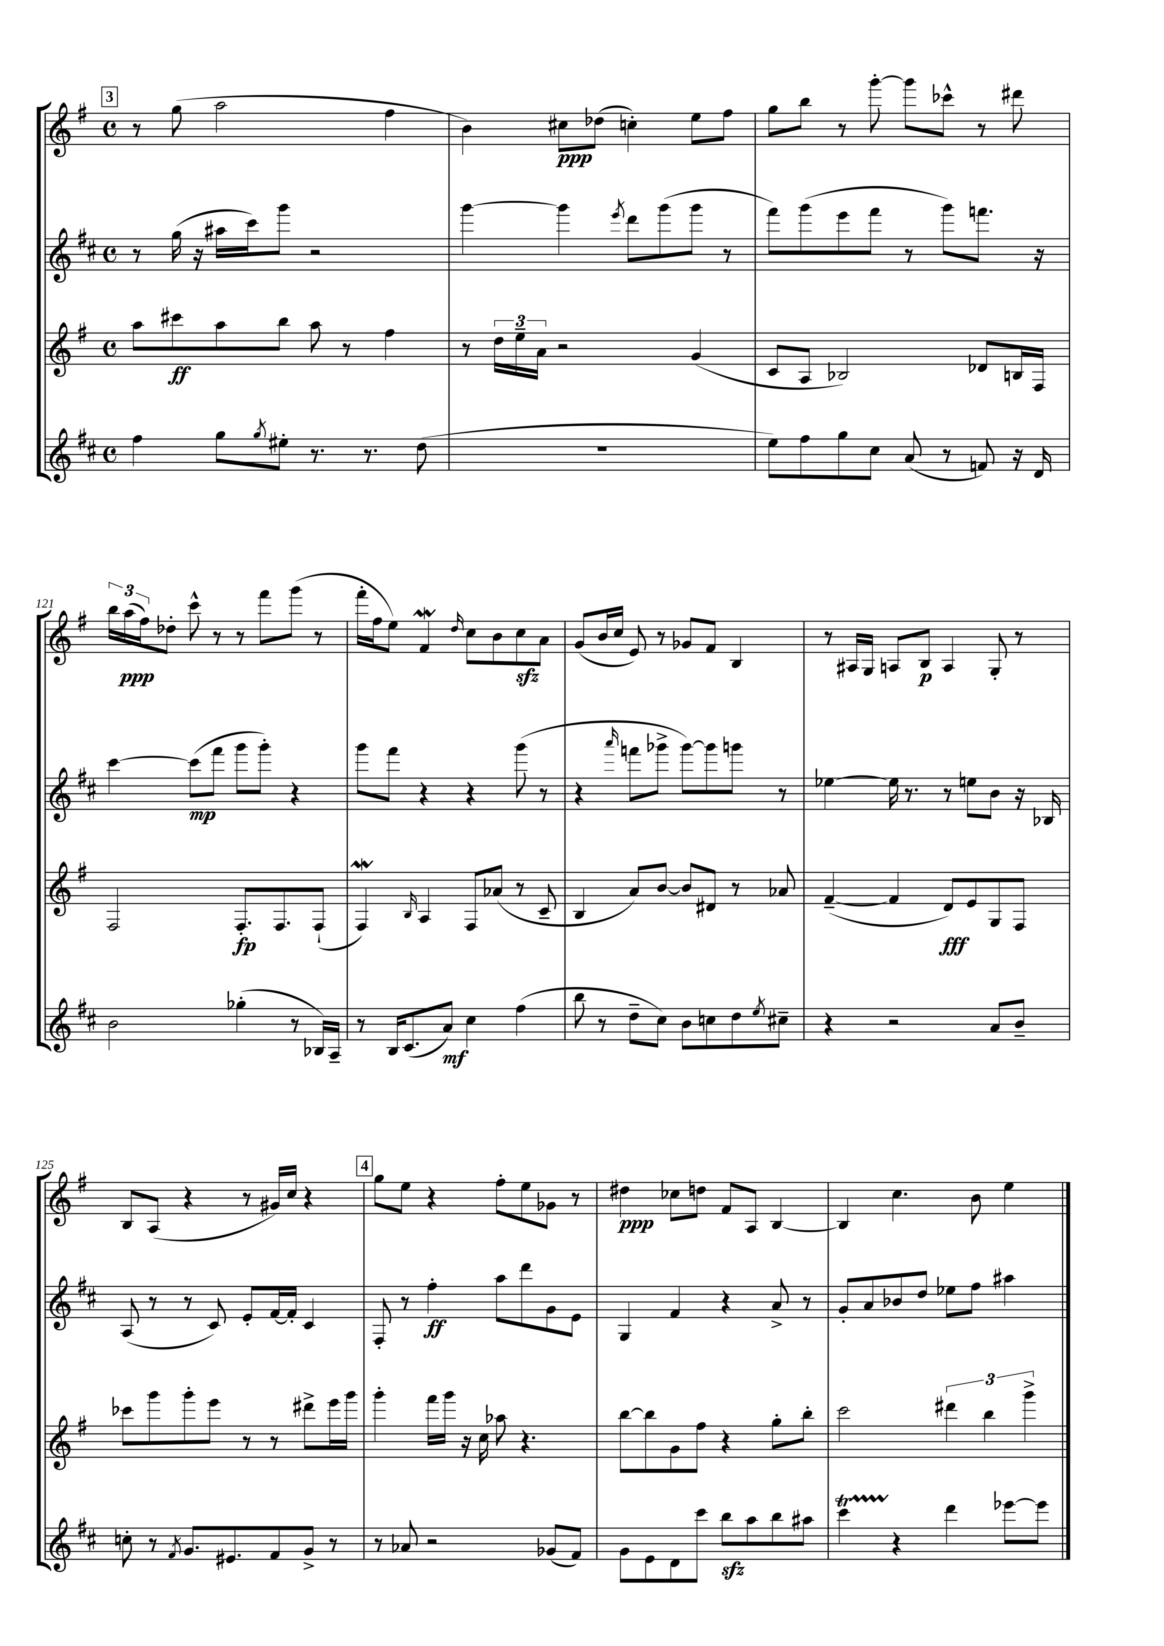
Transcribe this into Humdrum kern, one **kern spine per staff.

**kern	**kern	**kern	**kern
*staff4	*staff3	*staff2	*staff1
*clefG2	*clefG2	*clefG2	*clefG2
*k[f#c#]	*k[f#]	*k[f#c#]	*k[f#]
*M4/4	*M4/4	*M4/4	*M4/4
*met(c)	*met(c)	*met(c)	*met(c)
4ff#	8aa	8r	8r
.	8ccc#	(16gg	(8gg
.	.	16r	.
8gg	8aa	16aa#	2aa
.	.	16ccc#)	.
8qgg	.	.	.
8ee#'	8bb	8ggg	.
8.r	8aa	2r	.
.	8r	.	.
8.r	.	.	.
.	4ff#	.	4ff#
(8dd	.	.	.
=	=	=	=
1r	8r	[4ggg	4b)
.	24dd	.	.
.	24ee~	.	.
.	24a	.	.
.	2r	4ggg]	8cc#
.	.	.	(8dd-
.	.	8qeee	.
.	.	8ddd	4cc')
.	.	(8ggg	.
.	(4g	8ggg	8ee
.	.	8r	8ff#
=	=	=	=
8ee)	8c	8fff#)	8gg
8ff#	8A	(8ggg	8bb
8gg	2B-)	8eee	8r
8cc#	.	8fff#	[8ggg'
(8a	.	8r	8ggg]
8r	.	8ggg)	8ccc-^^
8f)	8d-	8.fff	8r
16r	16B	.	8ddd#
16d	16F#	16r	.
=	=	=	=
2b	2F#	[4ccc#	24bb
.	.	.	(24aa
.	.	.	24ff#)
.	.	.	8dd-'
.	.	(8ccc#]	8ccc^^
.	.	8fff#	8r
(4gg-'	8.F#'	8ggg	8r
.	.	8ggg')	8fff#
.	8.F#	.	.
8r	.	4r	(8ggg
16B-)	(8F#`	.	8r
16A~	.	.	.
=	=	=	=
8r	4F#)	8ggg	16fff#'
.	.	.	16ff#
16B	.	8fff#	8ee)
(8.c#	.	.	.
.	16qqB	.	.
.	4A	4r	4f#
8a)	.	.	.
.	.	.	16qqdd
4cc#	8F#	4r	8cc
.	(8a-	.	8b
(4ff#	8r	(8ggg	8cc
.	8c~	8r	8a
=	=	=	=
8bb	4B	4r	(8g
8r	.	.	16b
.	.	.	16cc
.	.	16qqaaa	.
8dd~	8a)	8fff	8e)
8cc#)	[8b	8ggg-^	8r
8b	8b]	[8ggg-)	8g-
8cc	8d#	8ggg-]	8f#
8dd	8r	8ggg	4B
8qee	.	.	.
8cc#~	8a-	8r	.
=	=	=	=
4r	([4f#~	[4ee-	8r
.	.	.	16A#
.	.	.	16G
2r	4f#]	16ee-]	8A
.	.	8.r	.
.	.	.	8B
.	8d)	8r	4A
.	8e	8ee	.
8a	8G	8b	8G'
8b~	8F#	16r	8r
.	.	16B-	.
=	=	=	=
8cc'	8ccc-	(8A	8B
8r	8ggg	8r	(8A
8qf#	.	.	.
8.g	8ggg'	8r	4r
.	8eee	8c#)	.
8.e#	.	.	.
.	8r	8e'	8r
8f#	8r	[16f#	16g#)
.	.	16f#']	16cc
8g^	8ddd#^	4c#	4r
8r	16eee	.	.
.	16ggg	.	.
=	=	=	=
8r	4ggg'	8F#'	8gg
8a-	.	8r	8ee
2r	16fff#	4ff#'	4r
.	16ggg	.	.
.	16r	.	.
.	16cc	.	.
.	8aa-	8aa	8ff#'
.	4.r	8ddd	8ee
(8g-	.	8g	8g-
8f#)	.	8e	8r
=	=	=	=
8g	[8bb	4G	4dd#
8e	8bb]	.	.
8d	8g	4f#	8cc-
8ccc#	8ff#	.	8dd
8bb	4r	4r	8f#
8aa	.	.	8A
8bb	8gg'	8a^	[4B
8aa#	8bb'	8r	.
=	=	=	=
4ccc#	2ccc	8g'	4B]
.	.	8a	.
4r	.	8b-	4.cc
.	.	8dd	.
4ddd	6ddd#	8ee-	.
.	.	8ff#	8b
.	6bb	.	.
[8eee-	.	4aa#	4ee
.	6ggg^	.	.
8eee-]	.	.	.
==	==	==	==
*-	*-	*-	*-
